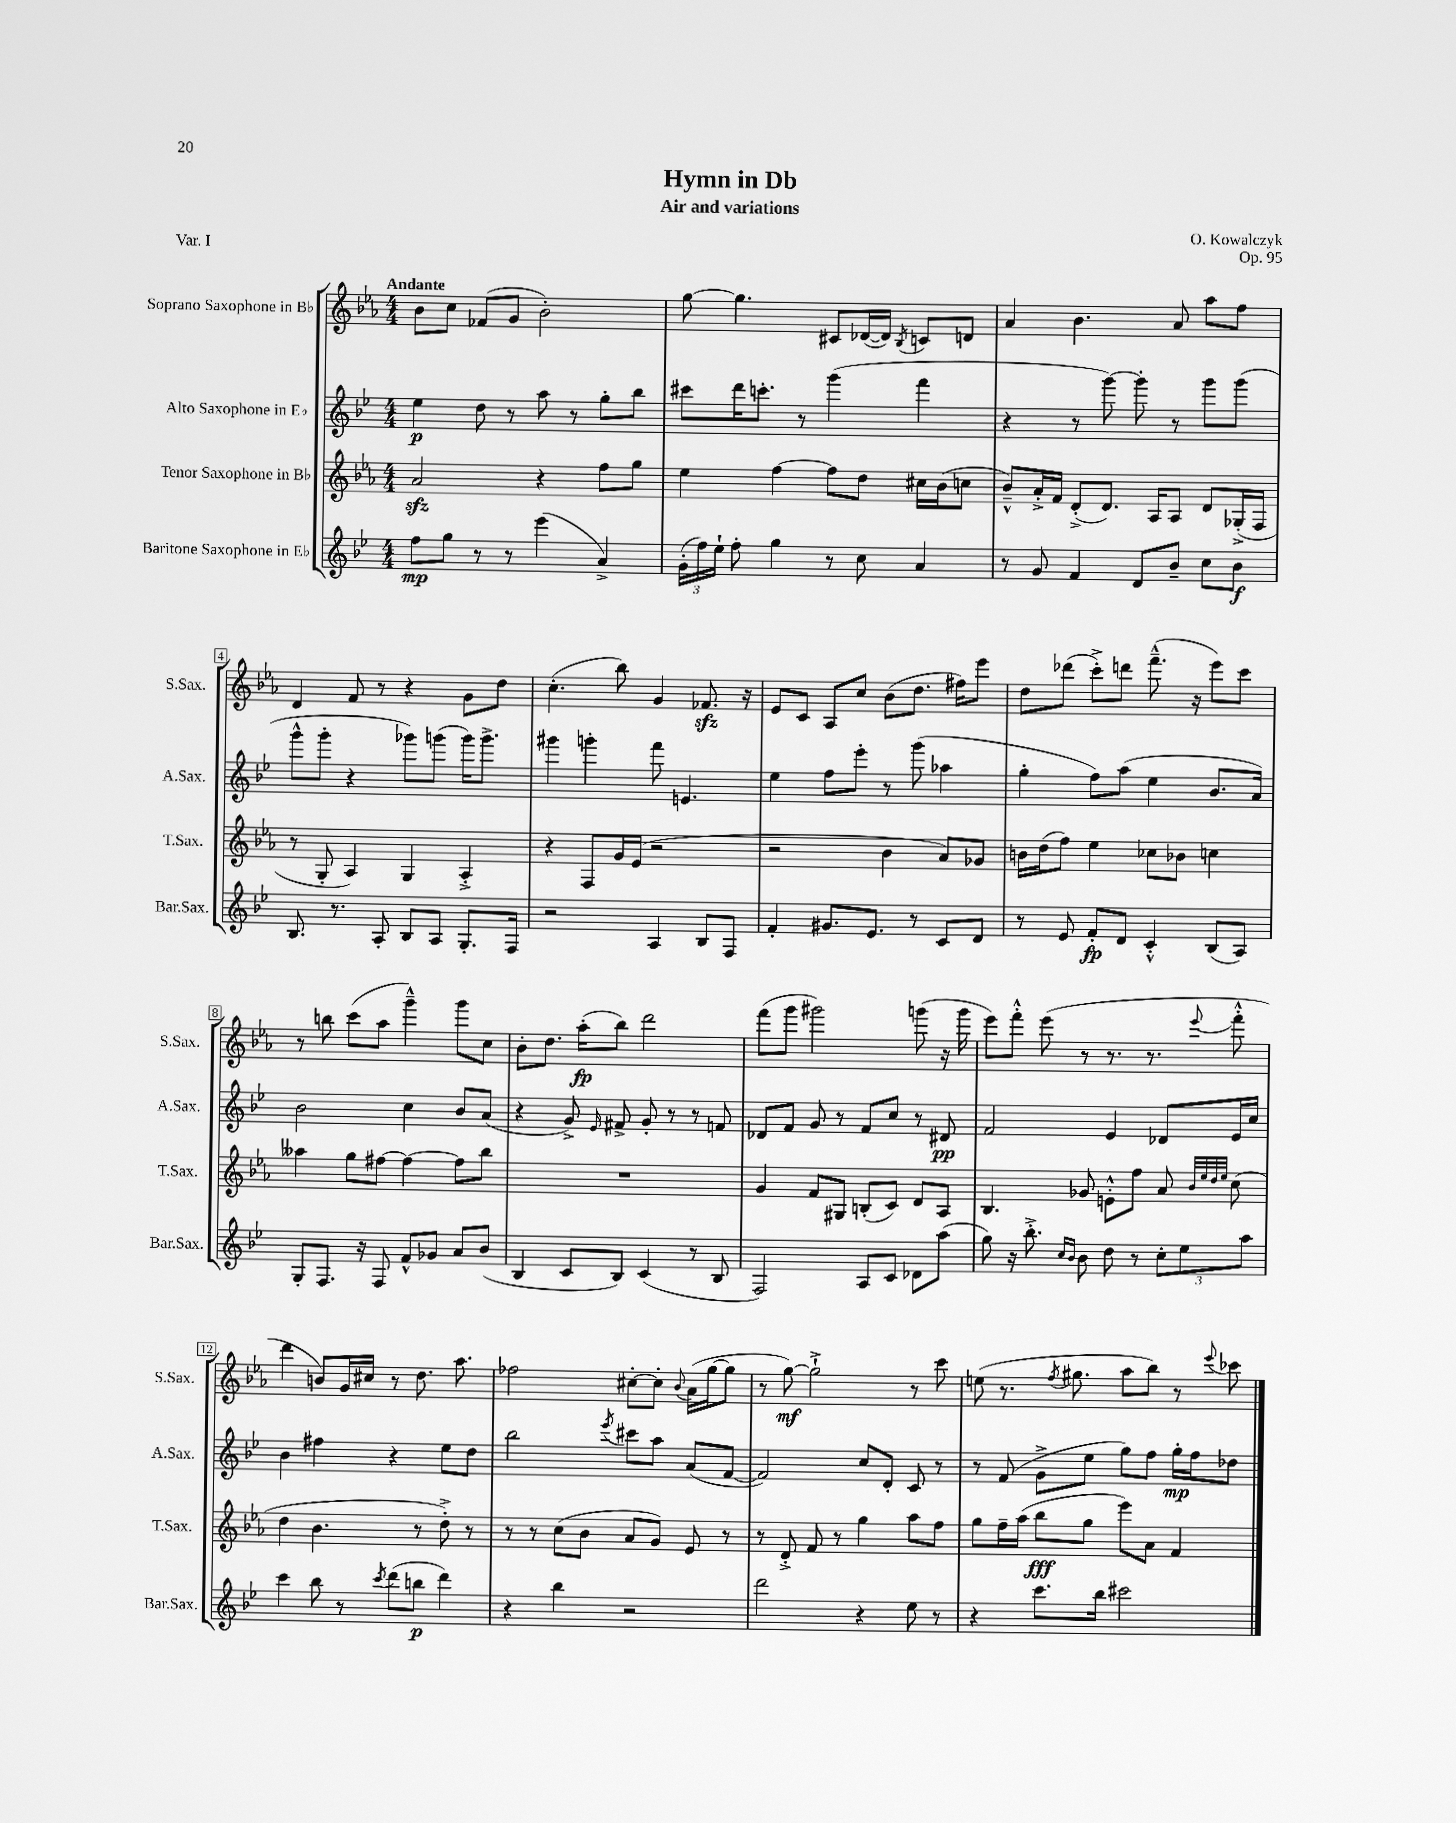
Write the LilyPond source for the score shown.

\header { title = "Hymn in Db" composer = "O. Kowalczyk" subtitle = "Air and variations" opus = "Op. 95" piece = "Var. I" }
<<
\new StaffGroup <<
\new Staff = "s0" \with { instrumentName = "Soprano Saxophone in Bb" shortInstrumentName = "S.Sax." } {
    \clef treble \key ees \major \numericTimeSignature \time 4/4 \tempo "Andante"
    \autoBeamOff bes'8[ c''8] fes'8[( g'8] bes'2-.) |
    g''8~ g''4. cis'8[ des'16~( des'16]) \acciaccatura { bes8 } c'8[ d'8] |
    aes'4 bes'4. aes'8 aes''8[ f''8] |
    d'4 f'8 r8 r4 g'8[ d''8] |
    c''4.-.( bes''8) g'4 fes'8.\sfz r16 |
    ees'8[ c'8] aes8[ c''8] bes'8[( d''8.] fis''16[) ees'''8] |
    d''8[ des'''8]( c'''8[-.->) d'''8] f'''8.---^( r16 ees'''8[) c'''8] |
    r8 b''8 c'''8[( aes''8] g'''4---^) g'''8[ c''8] |
    bes'8[-. d''8.] aes''16[-.\fp( bes''8]) d'''2 |
    f'''8[( g'''8] gis'''2) g'''8( r16 g'''16 |
    ees'''8[) f'''8]-.-^ ees'''8( r8 r8. r8. \appoggiatura { ees'''8 } f'''8-.-^ |
    d'''4 b'8[) g'16 cis''16] r8 d''8. aes''8. |
    fes''2 cis''8[~-. cis''8]-. \appoggiatura { bes'8 } aes'16[( g''16~ g''8] |
    r8 g''8~\mf) g''2-!-> r8 c'''8 |
    e''8( r8. \acciaccatura { f''8 } gis''8. aes''8[ bes''8]) r8 \appoggiatura { ees'''8 } ces'''8 \bar "|." |
}
\new Staff = "s1" \with { instrumentName = "Alto Saxophone in Eb" shortInstrumentName = "A.Sax." } {
    \clef treble \key bes \major \numericTimeSignature \time 4/4
    \autoBeamOff ees''4\p d''8 r8 a''8 r8 g''8[-. bes''8] |
    cis'''8[ d'''16 c'''8.]-. r8 g'''4( f'''4 |
    r4 r8 g'''8~) g'''8-. r8 g'''8[ g'''8]( |
    g'''8[-^ g'''8]-. r4 ges'''8[) g'''8]( g'''16[) g'''8.]-> |
    gis'''4 g'''4-. f'''8 e'4. |
    ees''4 f''8[ ees'''8]-. r8 g'''8( aes''4 |
    g''4-. f''8[) a''8]( ees''4 bes'8.[ a'16]) |
    bes'2 c''4 bes'8[ a'8]( |
    r4 g'8->) \grace { ees'16 } fis'8-> g'8-. r8 r8 f'8 |
    des'8[ f'8] g'8 r8 f'8[ c''8] r8 dis'8\pp |
    f'2 ees'4 des'8[ ees'16 c''16] |
    bes'4 fis''4 r4 ees''8[ d''8] |
    bes''2 \acciaccatura { ees'''8 } cis'''8[ a''8] a'8[( f'8]~ |
    f'2) c''8[ d'8]-. c'8 r8 |
    r8 f'8( g'8[-> ees''8] g''8[) f''8] g''16[-.\mp f''16 des''8] \bar "|." |
}
\new Staff = "s2" \with { instrumentName = "Tenor Saxophone in Bb" shortInstrumentName = "T.Sax." } {
    \clef treble \key ees \major \numericTimeSignature \time 4/4
    \autoBeamOff aes'2\sfz r4 f''8[ g''8] |
    ees''4 f''4~ f''8[ d''8] cis''16[ bes'16( c''8] |
    bes'8[---^) aes'16-.-> f'16] d'8[-.->( d'8.]) aes16[ aes8] d'8[ ges16-.->( f16] |
    r8 g8-. aes4) g4 aes4-.-> |
    r4 f8[ g'16 ees'16]( r2 |
    r2 bes'4 aes'8[) ges'8] |
    b'16[ d''16( f''8]) ees''4 ces''8[ bes'8] c''4 |
    aeses''4 g''8[ fis''8]~ fis''4~ fis''8[ bes''8] |
    R1 |
    g'4 f'8[ gis8] b8[-.( c'8]) d'8[ aes8] |
    bes4. ges'8 e'8[-.-^ f''8] aes'8 \grace { bes'32[ ees''32 d''32 ees''32] } c''8( |
    d''4 bes'4. r8 d''8-.->) r8 |
    r8 r8 c''8[( bes'8] aes'8[ g'8]) ees'8 r8 |
    r8 d'8-.-> f'8 r8 g''4 aes''8[ f''8] |
    g''8[ f''16-- aes''16]( bes''8[\fff g''8] ees'''8[) aes'8] f'4 \bar "|." |
}
\new Staff = "s3" \with { instrumentName = "Baritone Saxophone in Eb" shortInstrumentName = "Bar.Sax." } {
    \clef treble \key bes \major \numericTimeSignature \time 4/4
    \autoBeamOff f''8[\mp g''8] r8 r8 ees'''4( a'4->) |
    \tuplet 3/2 { g'16[-.( f''16) ees''16]-! } f''8-. g''4 r8 c''8 a'4 |
    r8 g'8 f'4 d'8[ bes'8]-- c''8[ bes'8]\f |
    bes8. r8. a8-. bes8[ a8] g8.[-. f16] |
    r2 a4 bes8[ f8] |
    f'4-. gis'8.[ ees'8.] r8 c'8[ d'8] |
    r8 ees'8 f'8[-.\fp d'8] c'4-.-^ bes8[( a8]) |
    g8[-. f8.] r16 f8 f'8[-^ ges'8] a'8[ bes'8]( |
    bes4 c'8[ bes8]) c'4( r8 bes8 |
    f2) a8[ c'8] des'8[ a''8]( |
    g''8) r16 bes''8.-.-> \grace { c''16[ bes'16] } bes'8 d''8 r8 \tuplet 3/2 { c''8[-. ees''8 a''8] } |
    c'''4 bes''8 r8 \acciaccatura { c'''8 } d'''8[( b''8]\p d'''4) |
    r4 bes''4 r2 |
    d'''2 r4 ees''8 r8 |
    r4 c'''8.[ bes''16] cis'''2 \bar "|." |
}
>>
>>
\layout { \context { \Score \override BarNumber.stencil = #(make-stencil-boxer 0.1 0.3 ly:text-interface::print) } }
